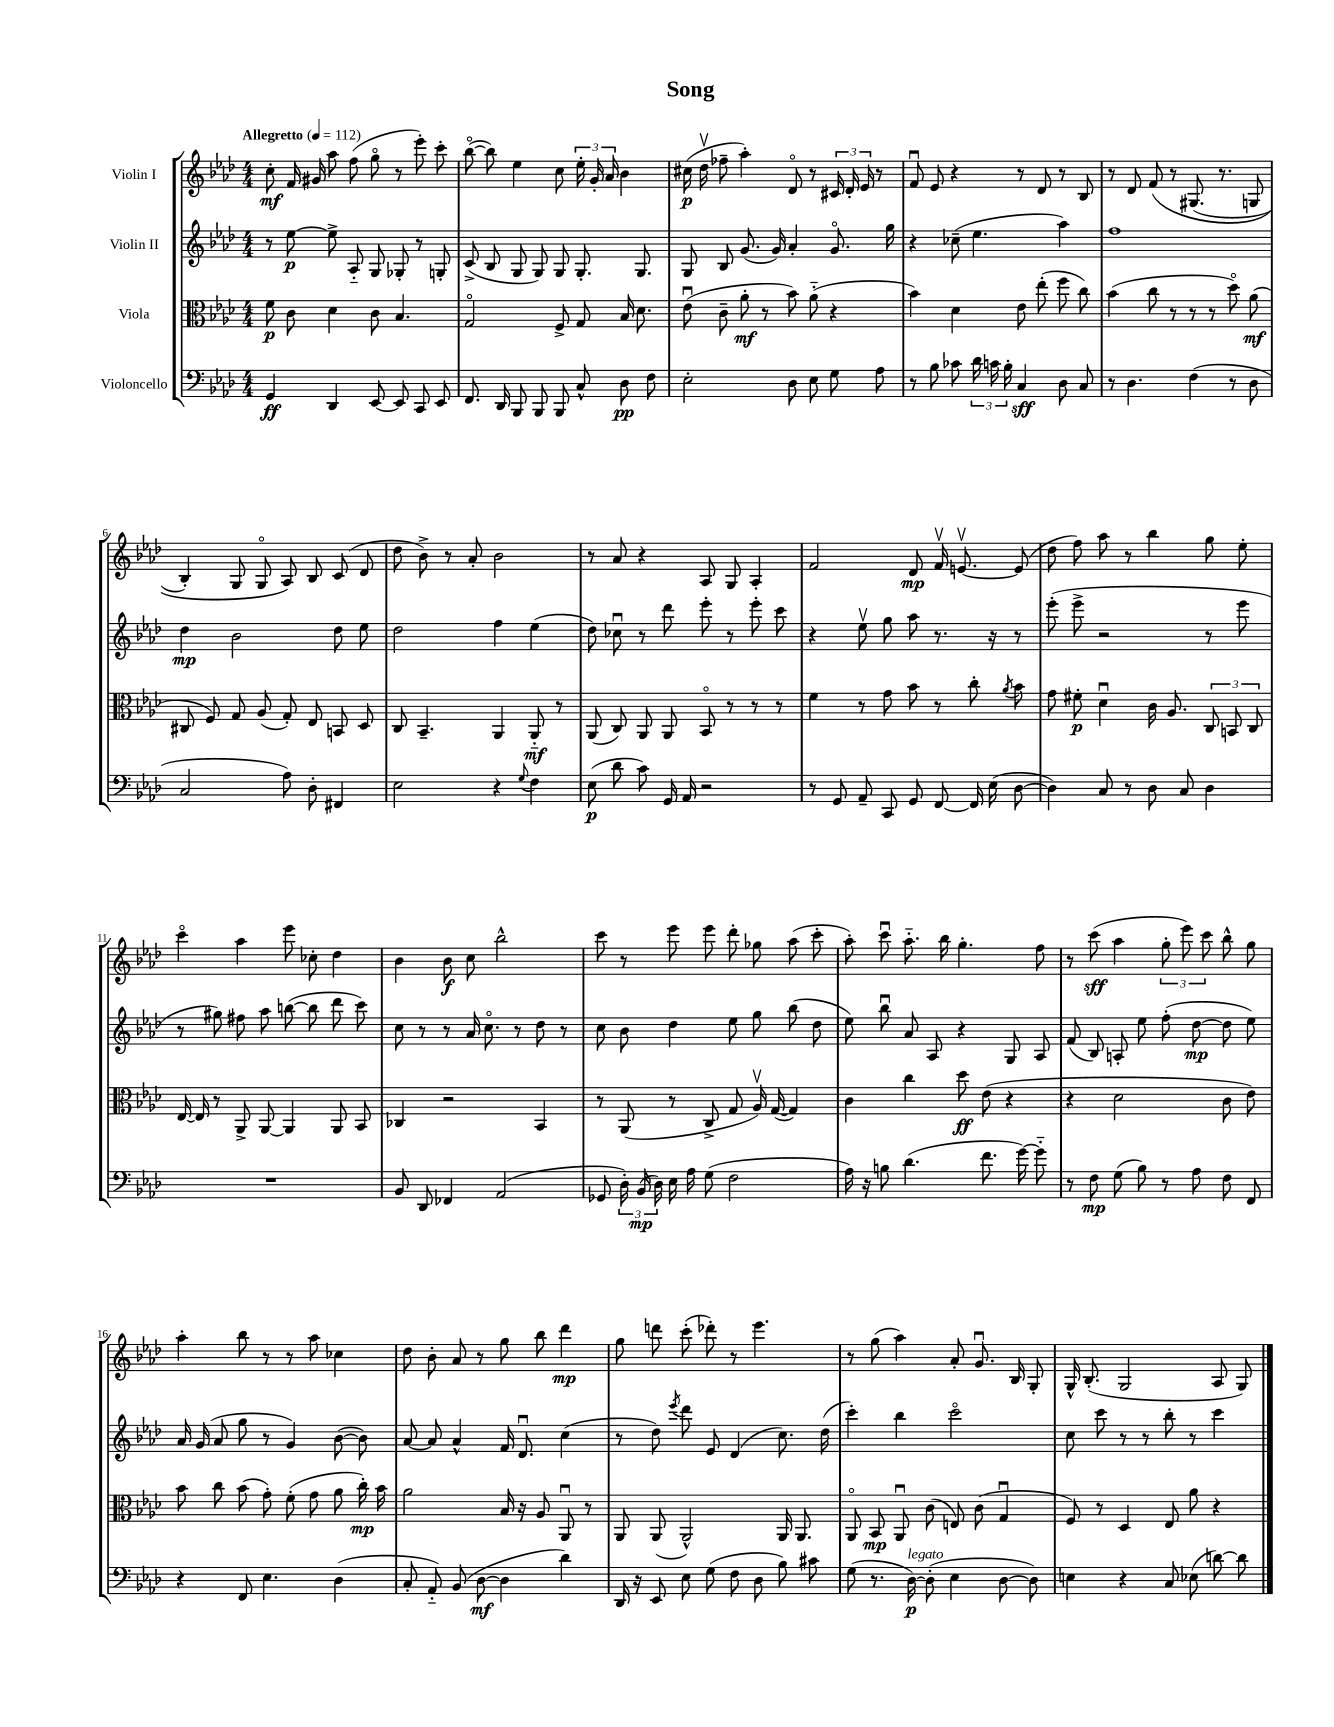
\header { title = "Song" }
<<
\new StaffGroup <<
\new Staff = "s0" \with { instrumentName = "Violin I" } {
    \clef treble \key aes \major \numericTimeSignature \time 4/4 \tempo "Allegretto" 4 = 112
    \autoBeamOff c''8-.\mf f'16 gis'16 aes''8 f''8( g''8\flageolet r8 ees'''8-.) c'''8-. |
    bes''8~\flageolet( bes''8) ees''4 c''8 \tuplet 3/2 { ees''16-. g'16-. aes'16 } bes'4 |
    cis''16\p( des''16\upbow fes''8-- aes''4-.) des'8\flageolet r8 \tuplet 3/2 { cis'16 des'16-. ees'16 } r8 |
    f'8\downbow ees'8 r4 r8 des'8 r8 bes8 |
    r8 des'8 f'8\( r8 gis8.( r8. g8 |
    bes4-.) g8 g8\flageolet aes8\) bes8 c'8( des'8 |
    des''8 bes'8->) r8 aes'8-. bes'2 |
    r8 aes'8 r4 aes8 g8 aes4-. |
    f'2 des'8\mp f'16\upbow e'8.~\upbow e'8( |
    des''8 f''8) aes''8 r8 bes''4 g''8 ees''8-. |
    c'''4\flageolet aes''4 ees'''8 ces''8-. des''4 |
    bes'4 bes'8\f c''8 bes''2-^ |
    c'''8 r8 ees'''8 ees'''8 des'''8-. ges''8 aes''8( c'''8-. |
    aes''8-.) c'''8\downbow aes''8.-_ bes''16 g''4.-. f''8 |
    r8 c'''8\sff( aes''4 \tuplet 3/2 { g''8-. ees'''8) c'''8 } bes''8-^ g''8 |
    aes''4-. bes''8 r8 r8 aes''8 ces''4 |
    des''8 bes'8-. aes'8 r8 g''8 bes''8 des'''4\mp |
    g''8 d'''8 c'''8-.( des'''8-.) r8 ees'''4. |
    r8 g''8( aes''4) aes'8-. g'8.\downbow bes16 g8-. |
    g16-^ bes8.-.( g2 aes8 g8) \bar "|." |
}
\new Staff = "s1" \with { instrumentName = "Violin II" } {
    \clef treble \key aes \major \numericTimeSignature \time 4/4
    \autoBeamOff r8 ees''8~\p ees''8-> aes8-_ g8 ges8-. r8 g8-. |
    c'8->( bes8 g8 g8) g8 g8.-. g8. |
    g8 bes8 g'8.( g'16) aes'4-. g'8.\flageolet g''16 |
    r4 ces''8--( ees''4. aes''4) |
    f''1 |
    des''4\mp bes'2 des''8 ees''8 |
    des''2 f''4 ees''4( |
    des''8) ces''8\downbow r8 des'''8 ees'''8-. r8 ees'''8-. c'''8 |
    r4 ees''8\upbow g''8 aes''8 r8. r16 r8 |
    ees'''8-.( ees'''8-> r2 r8 ees'''8 |
    r8 gis''8) fis''8 aes''8 b''8~( b''8 des'''8 c'''8) |
    c''8 r8 r8 aes'16 c''8.\flageolet r8 des''8 r8 |
    c''8 bes'8 des''4 ees''8 g''8 bes''8( des''8 |
    ees''8) bes''8\downbow aes'8 aes8 r4 g8 aes8 |
    f'8( bes8) a8-. ees''8 f''8-.( des''8~\mp des''8 ees''8) |
    aes'16 g'16( aes'8 g''8 r8 g'4) bes'8~( bes'8) |
    aes'8~ aes'8 aes'4-^ f'16 des'8.\downbow c''4( |
    r8 des''8) \acciaccatura { ees'''8 } des'''8 ees'8 des'4( c''8.) des''16( |
    c'''4-.) bes''4 c'''2\flageolet |
    c''8 c'''8 r8 r8 bes''8-. r8 c'''4 \bar "|." |
}
\new Staff = "s2" \with { instrumentName = "Viola" } {
    \clef alto \key aes \major \numericTimeSignature \time 4/4
    \autoBeamOff f'8\p c'8 des'4 c'8 bes4. |
    g2\flageolet f8-> g8 bes16 des'8. |
    ees'8\downbow( c'8-- aes'8-.\mf r8 bes'8) aes'8-_( r4 |
    bes'4) des'4 ees'8 ees''8-.( f''8 c''8) |
    bes'4( c''8 r8 r8 r8 des''8\flageolet) aes'8\mf( |
    cis8 f8) g8 aes8( g8-.) ees8 b,8 des8 |
    c8 bes,4.-- aes,4 aes,8-_\mf r8 |
    aes,8( c8) aes,8 aes,8 bes,8\flageolet r8 r8 r8 |
    f'4 r8 g'8 bes'8 r8 c''8-. \acciaccatura { aes'8 } bes'8 |
    g'8 fis'8-.\p des'4\downbow c'16 aes8. \tuplet 3/2 { c8 b,8 c8 } |
    ees16~ ees16 r8 aes,8-> aes,8~ aes,4 aes,8 bes,8 |
    ces4 r2 bes,4 |
    r8 aes,8( r8 c8-> g8 aes16\upbow) g16~( g4) |
    c'4 c''4 des''8\ff ees'8( r4 |
    r4 des'2 c'8 ees'8) |
    bes'8 c''8 bes'8( g'8-.) f'8-.( g'8 aes'8 c''16-.\mp) bes'16 |
    aes'2 bes16 r16 aes8 aes,8\downbow r8 |
    aes,8 aes,8( aes,2-^) aes,16 aes,8. |
    aes,8\flageolet bes,8\mp aes,8\downbow c'8( e8) c'8( g4\downbow |
    f8) r8 des4 ees8 aes'8 r4 \bar "|." |
}
\new Staff = "s3" \with { instrumentName = "Violoncello" } {
    \clef bass \key aes \major \numericTimeSignature \time 4/4
    \autoBeamOff g,4\ff des,4 ees,8~ ees,8 c,8 ees,8 |
    f,8. des,16 bes,,8 bes,,8 bes,,8 c8-^ des8\pp f8 |
    ees2-. des8 ees8 g8 aes8 |
    r8 bes8 ces'8 \tuplet 3/2 { des'16 c'16 bes16-. } c4\sff des8 c8 |
    r8 des4. f4( r8 des8 |
    c2 aes8) des8-. fis,4 |
    ees2 r4 \appoggiatura { g8 } f4 |
    ees8\p( des'8 c'8) g,16 aes,16 r2 |
    r8 g,8 aes,8-- c,8 g,8 f,8~ f,16 ees16( des8~ |
    des4) c8 r8 des8 c8 des4 |
    R1 |
    bes,8 des,8 fes,4 aes,2( |
    ges,8 \tuplet 3/2 { des16-.) bes,16\mp( des16) } ees16 aes16 g8( f2 |
    aes16) r16 b8 des'4.( f'8. g'16~) g'8-_ |
    r8 f8\mp g8( bes8) r8 aes8 f8 f,8 |
    r4 f,8 ees4. des4( |
    c8-. aes,8-_) bes,8( des8~\mf des4 des'4) |
    des,16 r16 ees,8 ees8 g8( f8 des8 bes8) cis'8 |
    g8( r8. des16~\p^\markup { \italic "legato" }) des8-.( ees4 des8~ des8) |
    e4 r4 c8 ees8( d'8~) d'8 \bar "|." |
}
>>
>>
